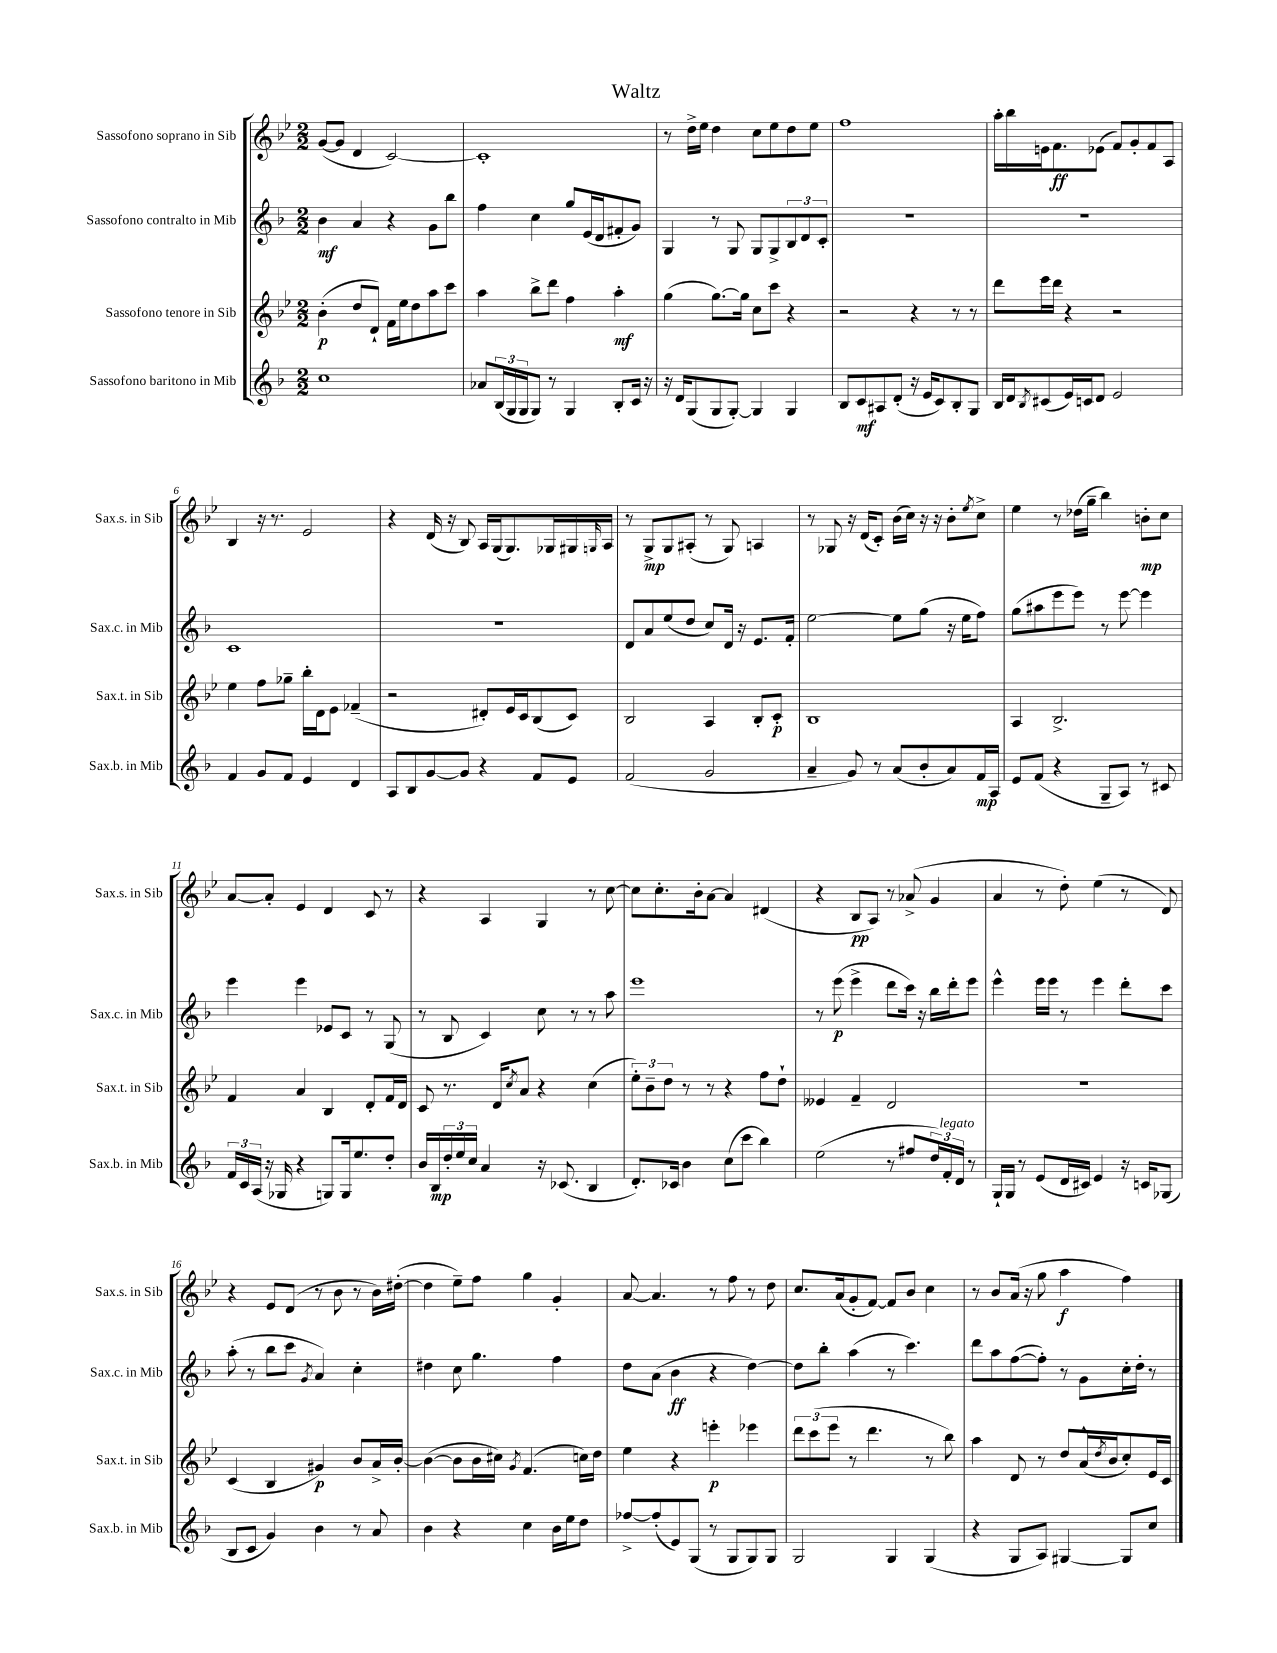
\header { title = "Waltz" }
<<
\new StaffGroup <<
\new Staff = "s0" \with { instrumentName = "Sassofono soprano in Sib" shortInstrumentName = "Sax.s. in Sib" } {
    \clef treble \key bes \major \numericTimeSignature \time 2/2
    g'8~( g'8 d'4 c'2~) |
    c'1-. |
    r8 d''16-> ees''16 d''4 c''8 ees''8 d''8 ees''8 |
    f''1 |
    a''16-. bes''16 e'16 f'8.\ff ees'8( f'8) g'8-. f'8 a8 |
    bes4 r16 r8. ees'2 |
    r4 d'16( r16 bes8) a16 g16( g8.) ges16 gis16 \grace { g16 } a16 |
    r8 g8->\mp g8 ais8-.( r8 g8) a4 |
    r8 ges8 r16 d'16( c'8-.) bes'16( c''16) r16 r16 bes'8-. \acciaccatura { ees''8 } c''8-> |
    ees''4 r8 des''16( g''16-- bes''4) b'8-.\mp c''8 |
    a'8~ a'8-. ees'4 d'4 c'8 r8 |
    r4 a4 g4 r8 c''8~ |
    c''8 c''8.-. bes'16-. a'8~ a'4 dis'4( |
    r4 bes8\pp a8) r8 aes'8->( g'4 |
    a'4 r8 d''8-.) ees''4( r8 d'8) |
    r4 ees'8 d'8( r8 bes'8 r8 bes'16) dis''16~-.( |
    dis''4 ees''8--) f''8 g''4 g'4-. |
    a'8~ a'4. r8 f''8 r8 d''8 |
    c''8. a'16( g'8-. f'8~) f'8 bes'8 c''4 |
    r8 bes'8 a'16( r16 g''8 a''4\f f''4) \bar "|." |
}
\new Staff = "s1" \with { instrumentName = "Sassofono contralto in Mib" shortInstrumentName = "Sax.c. in Mib" } {
    \clef treble \key f \major \numericTimeSignature \time 2/2
    bes'4\mf a'4 r4 g'8 bes''8 |
    f''4 c''4 g''8 e'16( d'16 fis'8-. g'8) |
    g4 r8 g8 g8 g8-> \tuplet 3/2 { bes8 d'8 c'8-. } |
    R1 |
    R1 |
    c'1 |
    R1 |
    d'8 a'8 e''8( d''8 c''8) d'16 r16 e'8. f'16-. |
    e''2~ e''8 g''8( r16 e''16 f''8) |
    g''8( ais''8 e'''8 e'''8) r8 e'''8~ e'''4 |
    e'''4 e'''4 ees'8 c'8 r8 g8( |
    r8 bes8 c'4) c''8 r8 r8 a''8 |
    e'''1 |
    r8 e'''8\p( e'''4-> d'''8 c'''16) r16 bes''16 d'''16-. e'''8 |
    e'''4-^ e'''16 e'''16 r8 e'''4 d'''8-. c'''8 |
    a''8-.( r8 bes''8 c'''8 \acciaccatura { g'8 } a'4) c''4-. |
    dis''4 c''8 g''4. f''4 |
    d''8 a'8( bes'4\ff r4 d''4~) |
    d''8 bes''8-. a''4( r8 c'''4.) |
    d'''8 a''8 f''8~( f''8-.) r8 g'8 c''16-. d''16-. r8 \bar "|." |
}
\new Staff = "s2" \with { instrumentName = "Sassofono tenore in Sib" shortInstrumentName = "Sax.t. in Sib" } {
    \clef treble \key bes \major \numericTimeSignature \time 2/2
    bes'4-.\p( d''8 d'8-!) f'16 ees''16 d''8 a''8 c'''8 |
    a''4 bes''8-> d'''8 f''4 a''4-.\mf |
    g''4( g''8.~) g''16 c''8 c'''8 r4 |
    r2 r4 r8 r8 |
    d'''8 ees'''16 d'''16 r4 r2 |
    ees''4 f''8 ges''8-- bes''16-. d'16 ees'8 fes'4--( |
    r2 dis'8-.) ees'16 c'16 bes8( c'8) |
    bes2 a4 bes8-. c'8-.\p |
    bes1 |
    a4 bes2.-> |
    f'4 a'4 bes4 d'8-. f'16 d'16 |
    c'8 r8. d'16 \acciaccatura { c''8 } a'8 r4 c''4( |
    \tuplet 3/2 { ees''8-.) bes'8-- d''8 } r8 r8 r4 f''8 d''8-! |
    eeses'4 f'4-- d'2 |
    R1 |
    c'4( bes4 gis'4\p) bes'8 a'16-> bes'16~-. |
    bes'4~( bes'8 bes'16 cis''16) \acciaccatura { g'8 } f'4.( c''16) d''16 |
    ees''4 r4 e'''4-.\p ees'''4 |
    \tuplet 3/2 { d'''8 c'''8( ees'''8 } r8 d'''4. r8 bes''8) |
    a''4 d'8 r8 d''8 a'16-^( \acciaccatura { d''8 } bes'16 c''8-.) ees'16 c'16 \bar "|." |
}
\new Staff = "s3" \with { instrumentName = "Sassofono baritono in Mib" shortInstrumentName = "Sax.b. in Mib" } {
    \clef treble \key f \major \numericTimeSignature \time 2/2
    c''1 |
    aes'8 \tuplet 3/2 { bes16( g16 g16 } g8) r8 g4 bes8-. c'16 r16 |
    r16 d'16 g8( g8 g8~-.) g4 g4 |
    bes8 c'8\mf ais8 d'8-.( r16 e'16 c'8) bes8-. g8 |
    bes16 d'16 \acciaccatura { bes8 } cis'8( e'16) c'16 d'8 e'2 |
    f'4 g'8 f'8 e'4 d'4 |
    a8 bes8 g'8~ g'8 r4 f'8 e'8 |
    f'2( g'2 |
    a'4-- g'8) r8 a'8( bes'8-. a'8) f'16\mp a16 |
    e'8 f'8( r4 g8-- a8) r8 cis'8 |
    \tuplet 3/2 { f'16 c'16 a16( } r16 ges16 r4 g8) g16 e''8. d''8-. |
    bes'16 bes16\mp \tuplet 3/2 { d''16-. e''16 c''16 } a'4 r16 ces'8.( bes4 |
    d'8.-.) ces'16 bes'4 c''8( c'''8 bes''4) |
    e''2( r8 fis''8 \tuplet 3/2 { d''16) f'16-.^\markup { \italic "legato" } d'16 } r8 |
    g16-! g16 r8 e'8( d'16 cis'16) e'4 r16 c'16 ges8( |
    bes8 c'8 g'4) bes'4 r8 a'8 |
    bes'4 r4 c''4 bes'16 e''16 d''8 |
    fes''8~-> fes''8-.( e'8) g8( r8 g8 g8) g8 |
    g2 g4 g4( |
    r4 g8 a8) gis4~ gis8 c''8 \bar "|." |
}
>>
>>
